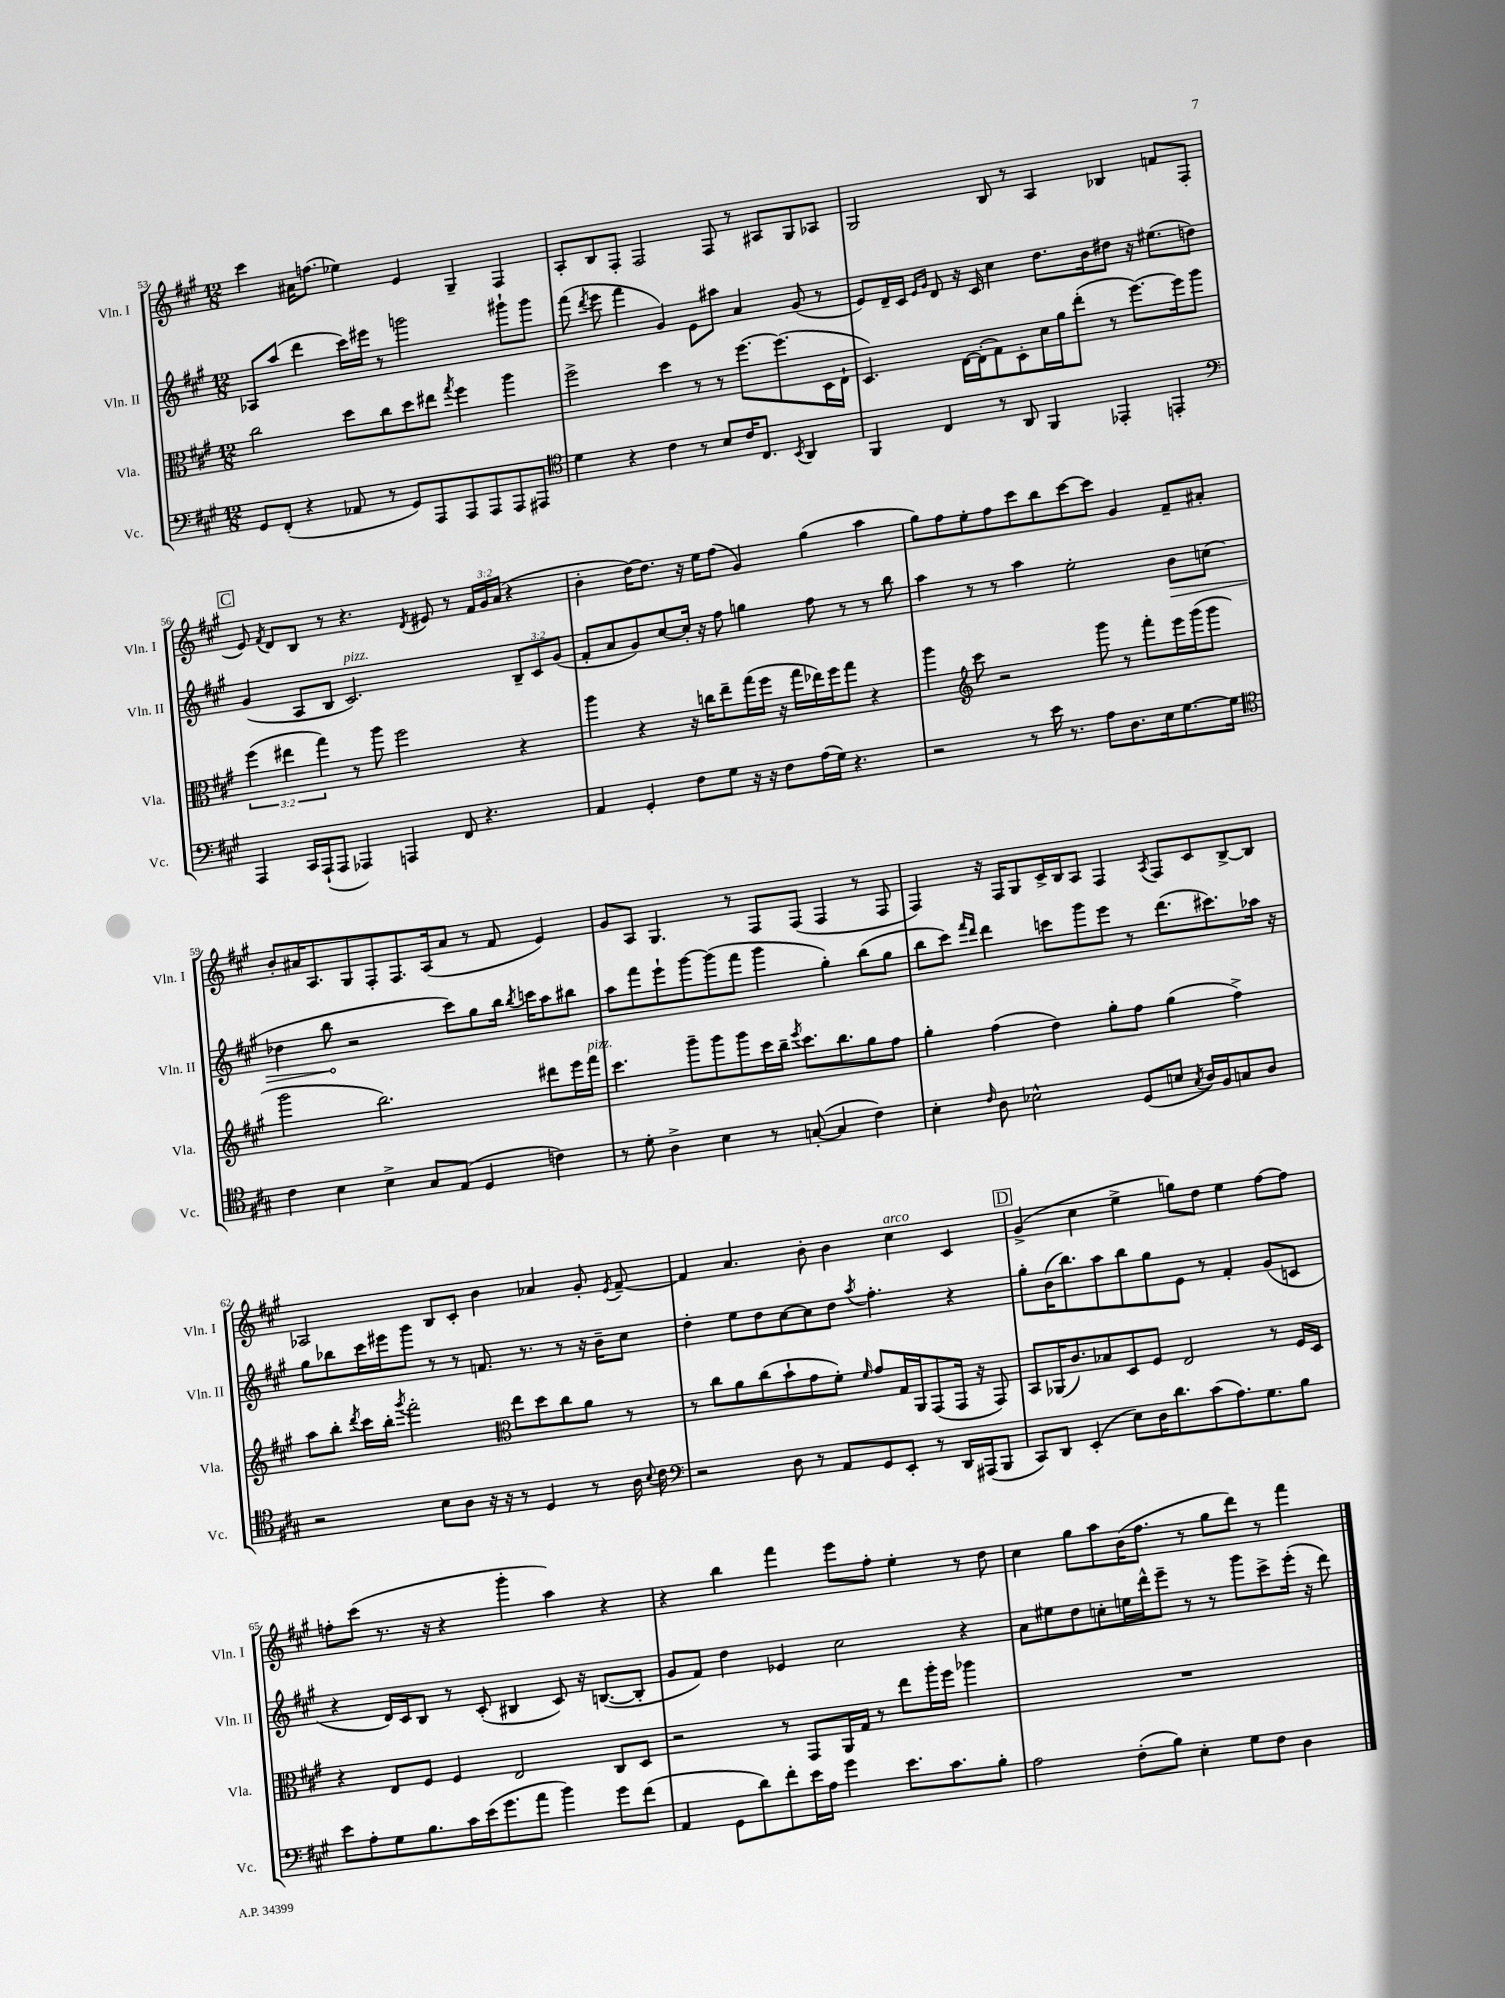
<<
\new StaffGroup <<
\new Staff = "s0" \with { instrumentName = "Vln. I" shortInstrumentName = "Vln. I" } {
    \clef treble \key a \major \numericTimeSignature \time 12/8 \override Staff.TupletNumber.text = #tuplet-number::calc-fraction-text
    \autoBeamOff cis'''4 ais'16[ f''8.]( ees''4) e'4 gis4-- fis4 |
    a8[-. b8 fis8]-. fis2 fis8 r8 ais8[ gis8 aes8] |
    gis2 b8 r8 a4 bes4 f'8[ fis8]( |
    \mark \markup { \box "C" } e'8) \acciaccatura { fis'8 } d'8[ b8] r8 r4. \acciaccatura { d'8 } eis'8 r8 \tuplet 3/2 { fis'16[ gis'16 a'16]( } r4 |
    b'4-. d''16[~) d''8.] r16 e''16[ fis''8]( gis'4) gis''4( a''4 |
    gis''8[) fis''8 e''8-. fis''8 cis'''8 b''8 cis'''8~ cis'''8] gis'4 fis'8[-- ais'8]-. |
    b'8[-. ais'16 a8. gis8 fis8-. fis8. a16( ais'8] r8 fis'8 e'4) |
    gis'8[ a8] gis4. r8 fis8[ fis8]( fis4 r8 fis8 |
    fis4) r16 fis16[ gis8 cis'16-> b16 a8] fis4 \acciaccatura { a8 } fis8[ cis'8 b8~-> b8] |
    aes2 b8[ cis'8]-. b'4 aes'4 gis'8-. \acciaccatura { e'8 } fis'8~-- |
    fis'4 a'4. b'8-. b'4 cis''4^\markup { \italic "arco" } cis'4 |
    \mark \markup { \box "D" } gis'4->( cis''4 e''4-> g''8[) d''8] e''4 fis''8[~ fis''8] |
    f''8[-. cis'''8]( r8. r16 r4 gis'''4-. a''4) r4 |
    r4 b''4 fis'''4 e'''8[ fis''8]-. e''4-. r8 d''8 |
    cis''4 gis''8[ a''8 b'16( fis''8.] r8 gis''8[ d'''8]) r8 fis'''4 \bar "|." |
}
\new Staff = "s1" \with { instrumentName = "Vln. II" shortInstrumentName = "Vln. II" } {
    \clef treble \key a \major \numericTimeSignature \time 12/8 \override Staff.TupletNumber.text = #tuplet-number::calc-fraction-text
    \autoBeamOff aes8[ a''8]( d'''4 cis'''16[) eis'''16] r8 g'''2 gis'''8[-! gis'''8] |
    fis'''8( \acciaccatura { d'''8 } e'''8 fis'''4 gis'4) e'8[ ais''8] a'4 gis'8( r8 |
    e'8[) d'16-- cis'16] \grace { e'16[ gis'16] } d'8 r16 cis'16 cis''4 d''8.[ b'16 dis''8] r16 eis''8.[( d''8]) |
    \mark \markup { \box "C" } gis'4( a8[ b8] cis'2.^\markup { \italic "pizz." }) \tuplet 3/2 { b8[-- cis'8 gis'8]( } |
    fis'8[-. a'8 gis'8) cis''8~ cis''16]-. r16 fis''8 g''4 fis''8 r8 r8 b''8 |
    a''4 r8 r8 a''4 e''2-. \once \override Hairpin.circled-tip = ##t b'8[\> c''8]( |
    des''4 b''8\! r2 cis'''8[) gis''8 b''16] \acciaccatura { b''8 } c'''16[ a''8 bis''8] |
    a''8[ fis'''8 e'''8-! gis'''8~ gis'''8( fis'''8] gis'''4 gis''4-.) b''8[( gis''8] |
    b''8[ cis'''8]) \grace { fis'''16[ d'''16] } d'''4 c'''8[ gis'''8 e'''8] r8 d'''8.[( cis'''8.) aes''16] r16 |
    gis''8[ bes''8 cis'''16 eis'''16 gis'''8] r8 r8 f'8. r8. r8 r16 b'16[-- cis''8] |
    d''4-. e''8[ d''8 cis''8~ cis''8 d''8] \acciaccatura { a''8 } fis''4.-. r4 |
    \mark \markup { \box "D" } gis''8[-. b'16( b''8.) a''8 b''8 gis''8 e'8] r8 fis'4-. gis'8[( c'8] |
    r4 d'16[) cis'16 b8] r8 cis'8-.( bis4 cis'8) r16 b8.[~( b8]-. |
    gis'8[ fis'8]) d''4 ees'4 cis''2 r4 |
    a'8[ eis''8 d''8 c''8-. e''16 d'''16-^ e'''8]-- r8 r8 gis'''8[ cis'''8-> e'''16]-.( r16 d'''8) \bar "|." |
}
\new Staff = "s2" \with { instrumentName = "Vla." shortInstrumentName = "Vla." } {
    \clef alto \key a \major \numericTimeSignature \time 12/8 \override Staff.TupletNumber.text = #tuplet-number::calc-fraction-text
    \autoBeamOff cis''2 d''8[ cis''8 d''8 eis''8] \acciaccatura { gis''8 } fis''4 a''4 |
    fis''2-> d''4 r8 r8 fis''8.[~ fis''8.( d16 e16]-! |
    d4.) e16[~ e16-.( gis8) d8-. d'16 a'16 e''8]-.( r8 fis''8.[~) fis''16 a''8] |
    \mark \markup { \box "C" } \tuplet 3/2 { fis''4( eis''4 gis''4) } r8 a''8 fis''2 r4 |
    a''4 r4 r16 c''16[ e''8-- gis''16( fis''16] r16 gis''16[ ees''16) fis''16 gis''8] r4 |
    a''4 \clef treble cis'''8 r2 gis'''8 r8 fis'''8[-. e'''16 gis'''16( gis'''8] |
    gis'''2 b''2.) dis'''8[ e'''16 fis'''16]^\markup { \italic "pizz." } |
    cis'''4. gis'''8[-- gis'''8 gis'''8 cis'''16 b''16]-- \acciaccatura { e'''8 } cis'''8.[ b''8. gis''8 fis''8] |
    gis''4-. fis''4( d''4) gis''8[-. fis''8] gis''4( fis''4->) |
    a''8[ b''8]-. \acciaccatura { d'''8 } cis'''16[ b''16]-. \acciaccatura { gis'''8 } fis'''2-. \clef alto e''8[ d''8 cis''8 a'8] r8 |
    r8 cis''8[ a'8 cis''8( b'8-! gis'8 fis'8]-.) \grace { fis'16 } gis'8[ gis16 a,16 gis,8( gis,16] r16 gis,8) |
    \mark \markup { \box "D" } b,8[ aes,16( cis'8.) bes8 d8 fis8] e2 r8 fis16[ d16] |
    r4 e8[ fis8] fis4 e2 cis8[ d8] |
    r2 r8 gis,8[ a,16 gis16] r8 e''8[ a''16-. fis''16] aes''4 |
    R1. \bar "|." |
}
\new Staff = "s3" \with { instrumentName = "Vc." shortInstrumentName = "Vc." } {
    \clef bass \key a \major \numericTimeSignature \time 12/8
    \autoBeamOff gis,8[ fis,8]-.( r4 aes,8 r8 gis,8[) a,,8 a,,8 a,,8 a,,8 ais,,8] |
    \clef tenor d'4 r4 cis'4 r8 b8[ cis'16 cis8.] \acciaccatura { b,8 } a,4 |
    fis,4 cis4 r8 a,8 fis,4 ees,4-. e,4-. |
    \mark \markup { \box "C" } \clef bass a,,4 cis,16[ a,,16-!( a,,8] aes,,4) a,,4 fis,8 r4. |
    a,4 gis,4-. fis8[ gis8] r16 r16 fis8[ a16( gis16]) r4. |
    r2 r8 e'16 r8. a8[ d8. e16 gis8.~ gis16] |
    \clef tenor cis'4 b4 b4-> gis8[ e8]( d4 c'4) |
    r8 d'8-. a4-> b4 r8 g8~-.( g4 cis'4) |
    b4-. \grace { cis'16 } a8 bes2-^ d8[( b8] \acciaccatura { gis8 } a16[) fis16 g8 a8] |
    r2 b8[ a8] r16 r16 r8 d4 r8 a16 \appoggiatura { b8 } cis'16 |
    \clef bass r2 d8 r8 a,8[ gis,8 e,8]-. r8 d,16[ ais,,16( b,,8] |
    \mark \markup { \box "D" } cis,8[) d,8] e,4-.( e8[) d16 d'8. cis'8( a8.) gis8. b8] |
    e'8[ a8-. gis8 b8. cis'16 e'16( gis'8. a'8] b'4) gis'8[ fis'8]( |
    a,4 gis,8[ d'8) fis'8-. e'16 a16] gis'4 e'8.[ cis'8. b8]-. |
    a2 fis8[-.( b8]) e4-. gis8[ fis8] d4 \bar "|." |
}
>>
>>
\layout { \context { \Score currentBarNumber = #53 } }
